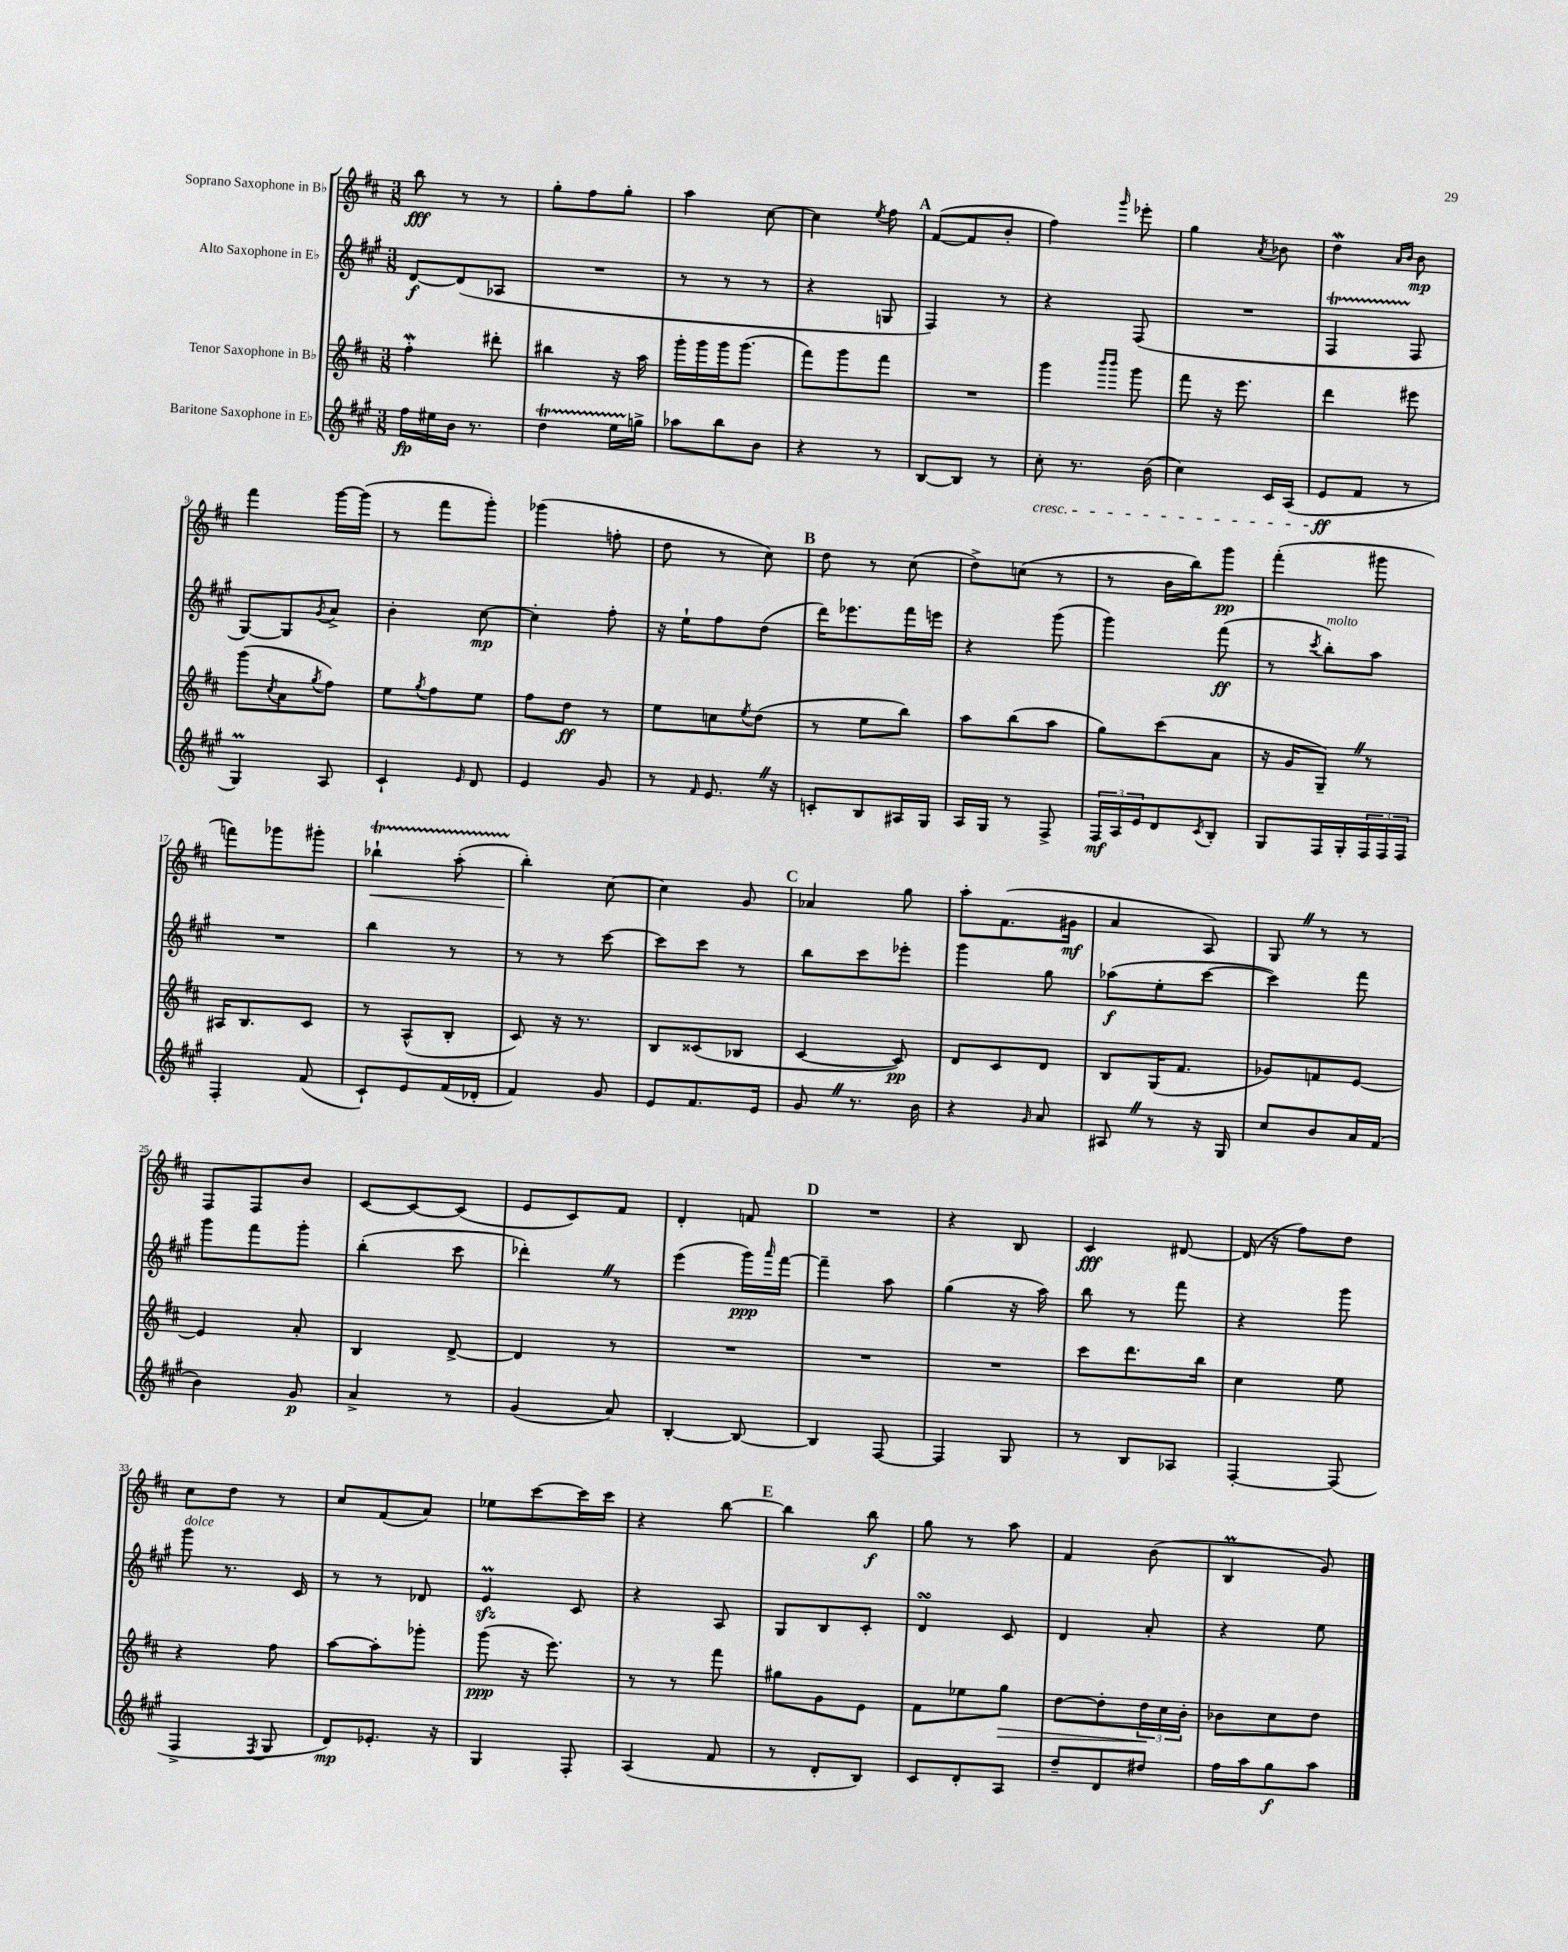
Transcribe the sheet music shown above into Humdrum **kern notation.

**kern	**dynam	**kern	**dynam	**kern	**dynam	**kern	**dynam
*part4	*part4	*part3	*part3	*part2	*part2	*part1	*part1
*staff4	*staff4	*staff3	*staff3	*staff2	*staff2	*staff1	*staff1
*I"Baritone Saxophone in E♭	*	*I"Tenor Saxophone in B♭	*	*I"Alto Saxophone in E♭	*	*I"Soprano Saxophone in B♭	*
*clefG2	*	*clefG2	*	*clefG2	*	*clefG2	*
*k[f#c#g#]	*	*k[f#c#]	*	*k[f#c#g#]	*	*k[f#c#]	*
*M3/8	*	*M3/8	*	*M3/8	*	*M3/8	*
=1	=1	=1	=1	=1	=1	=1	=1
16ff#\LL	fp	4ff#W'\	.	[8d/L	f	8bb\	fff
16ee#X\	.	.	.	.	.	.	.
16b\JJ	.	.	.	(8d/]	.	8r	.
8.r	.	.	.	.	.	.	.
.	.	8ddd#X'\	.	8A-X/J	.	8r	.
=2	=2	=2	=2	=2	=2	=2	=2
4ddT\	.	4bb#X\	.	4.r	.	8gg'\L	.
.	.	.	.	.	.	8ff#\	.
16eeTTT\LL	.	16r	.	.	.	8gg'\J	.
16ggn^\JJ	.	16aa\	.	.	.	.	.
=3	=3	=3	=3	=3	=3	=3	=3
8aa-X\L	.	16ggg'\LL	.	8r	.	4aa\	.
.	.	16ggg\	.	.	.	.	.
8bb\	.	16ggg\J	.	8r	.	.	.
.	.	(8.ggg\J	.	.	.	.	.
8b\J	.	.	.	8r	.	[8cc#\	.
=4	=4	=4	=4	=4	=4	=4	=4
4r	.	8fff#\L)	.	4r	.	4cc#\]	.
.	.	8ggg\	.	.	.	.	.
.	.	.	.	.	.	8qee/	.
8r	.	8fff#\J	.	8Gn/	.	8ff#\	.
!!LO:REH:place=s1:t=A
=5	=5	=5	=5	=5	=5	=5	=5
[8B/L	.	4.r	.	4F#/)	.	([8f#/L	.
8B/J]	.	.	.	.	.	8f#/]	.
8r	.	.	.	8r	.	8b'/J	.
=6	=6	=6	=6	=6	=6	=6	=6
!LO:TX:b:i:t=cresc.	!	!	!	!	!	!	!
8cc#'\	.	4ggg\	.	4r	.	4ff#\)	.
8.r	.	.	.	.	.	.	.
.	.	16qqbbb/LL	.	.	.	.	.
.	.	16qqbbb/JJ	.	.	.	16qqggg/	.
.	.	8ggg\	.	(8F#/	.	8eee-X'\	.
(16b\	.	.	.	.	.	.	.
=7	=7	=7	=7	=7	=7	=7	=7
4cc#\)	.	8fff#\	.	4.r	.	4gg\	.
.	.	16r	.	.	.	.	.
.	.	8.eee\	.	.	.	.	.
.	.	.	.	.	.	8qa/	.
16c#/LL	.	.	.	.	.	8b-X\	.
(16A/JJ	.	.	.	.	.	.	.
=8	=8	=8	=8	=8	=8	=8	=8
8e/L	ff	4ddd\	.	4F#T/	.	4ddw\	.
8f#/J	.	.	.	.	.	.	.
.	.	.	.	.	.	16qqa/LL	.
.	.	.	.	.	.	16qqb/JJ	.
8r	.	8eee#X\	.	8F#/	.	8b\	mp
!!LO:LB:g=z
=9	=9	=9	=9	=9	=9	=9	=9
4G#m/)	.	(8ggg\L	.	[8G#/L)	.	4fff#\	.
.	.	8qcc#/	.	.	.	.	.
.	.	8a\	.	8G#/]	.	.	.
.	.	8qgg/	.	8qg#/	.	.	.
8A/	.	8ff#\J)	.	8a^/J	.	[16ggg\LL	.
.	.	.	.	.	.	(16ggg\JJ]	.
=10	=10	=10	=10	=10	=10	=10	=10
4c#`/	.	8ee\L	.	4b'\	.	8r	.
.	.	8qgg/	.	.	.	.	.
.	.	8ff#\	.	.	.	8fff#\L	.
16qqe/	.	.	.	.	.	.	.
8d/	.	8ee\J	.	[8cc#\	mp	8ggg'\J)	.
=11	=11	=11	=11	=11	=11	=11	=11
4e/	.	8ff#\L	.	4cc#'\]	.	(4ggg-X\	.
.	.	8dd\J	ff	.	.	.	.
8g#/	.	8r	.	8ff#'\	.	8ffn'\	.
=12	=12	=12	=12	=12	=12	=12	=12
8r	.	8ee\L	.	16r	.	8dd\	.
.	.	.	.	16ee`\KL	.	.	.
16qqf#/	.	.	.	.	.	.	.
8.eZ/	.	8ccn\	.	8ff#\	.	8r	.
.	.	8qee/	.	.	.	.	.
.	.	(8dd\J	.	(8dd\J	.	8cc#\)	.
16r	.	.	.	.	.	.	.
!!LO:REH:place=s1:t=B
=13	=13	=13	=13	=13	=13	=13	=13
8cn'/L	.	8r	.	16ddd\KL)	.	8dd\	.
.	.	.	.	8.eee-X\	.	.	.
8B/	.	8ee\L	.	.	.	8r	.
16A#X/L	.	8bb\J)	.	16fff#\L	.	(8cc#\	.
16G#/JJ	.	.	.	16eeen\JJ	.	.	.
=14	=14	=14	=14	=14	=14	=14	=14
16A/LL	.	8aa\L	.	4r	.	8dd^\L)	.
16G#/JJ	.	.	.	.	.	.	.
8r	.	(8bb\	.	.	.	(8ccn\J	.
8F#^/	.	8aa\J	.	(8ggg#\	.	8r	.
=15	=15	=15	=15	=15	=15	=15	=15
24F#/LL	mf	8gg\L)	.	4ggg#\)	.	8r	.
24A/	.	.	.	.	.	.	.
24e/J	.	.	.	.	.	.	.
8d/	.	(8ccc#\	.	.	.	16b\LL	.
.	.	.	.	.	.	16bb\J)	.
8qc#/	.	.	.	.	.	.	.
8B'/J	.	8a\J	.	(8fff#\	ff	8ggg\J	pp
=16	=16	=16	=16	=16	=16	=16	=16
8G#/L	.	16r	.	8r	.	(4fff#'\	.
.	.	16g/KL	.	.	.	.	.
.	.	.	.	8qccc#/	.	.	.
!	!	!	!	!LO:TX:a:i:t=molto	!	!	!
16F#/L	.	8G~Z/J)	.	8bb'\L)	.	.	.
16G#'/	.	.	.	.	.	.	.
24F#/	.	8r	.	8aa\J	.	8ggg#X\	.
24F#/	.	.	.	.	.	.	.
24F#/JJ	.	.	.	.	.	.	.
!!LO:LB:g=z
=17	=17	=17	=17	=17	=17	=17	=17
4F#'/	.	16A#X/KL	.	4.r	.	8fffn\L)	.
.	.	8.B/	.	.	.	.	.
.	.	.	.	.	.	8ggg-X\	.
(8f#/	.	8c#/J	.	.	.	8ggg#X'\J	.
=18	=18	=18	=18	=18	=18	=18	=18
!	!	!	!	!	!	!	!LO:HP:b
8c#`/L)	.	8r	.	4bb\	.	4bb-XT`\	<
8e/	.	(8A^^/L	.	.	.	.	.
(16f#/L	.	8B'/J	.	8r	.	(8aaTTT'\	.
16d-X'/JJ	.	.	.	.	.	.	.
=19	=19	=19	=19	=19	=19	=19	=19
4f#/)	.	8c#/)	.	8r	.	4bb'\)	.
.	.	16r	.	8r	.	.	.
.	.	8.r	.	.	.	.	.
8g#/	.	.	.	[8ccc#\	.	[8cc#\	[
=20	=20	=20	=20	=20	=20	=20	=20
8e/L	.	8B/L	.	8ccc#\L]	.	4cc#\]	.
8.f#/	.	(8c##X/	.	8ccc#\J	.	.	.
.	.	8B-X/J	.	8r	.	8g/	.
16e/Jk	.	.	.	.	.	.	.
!!LO:REH:place=s1:t=C
=21	=21	=21	=21	=21	=21	=21	=21
8g#Z/	.	[4c#/	.	8bb\L	.	4a-X/	.
8.r	.	.	.	8ccc#\	.	.	.
.	.	8c#/])	pp	8eee-X'\J	.	8gg\	.
16b\	.	.	.	.	.	.	.
=22	=22	=22	=22	=22	=22	=22	=22
4r	.	8d/L	.	4ggg#\	.	8aa'\L	.
.	.	8c#/	.	.	.	(8.f#\	.
16qqg#/	.	.	.	.	.	.	.
8a/	.	8d/J	.	8gg#\	.	.	.
.	.	.	.	.	.	16g#X\Jk	mf
=23	=23	=23	=23	=23	=23	=23	=23
8A#XZ/	.	8B/L	.	(8aa-X\L	f	4a/	.
8r	.	(16G/K	.	8ee'\	.	.	.
.	.	8.f#/J	.	.	.	.	.
16r	.	.	.	[8ccc#\J	.	8A/)	.
16G#/	.	.	.	.	.	.	.
=24	=24	=24	=24	=24	=24	=24	=24
8cc#/L	.	8g-X/L)	.	4ccc#\])	.	8GZ/	.
8b/	.	8fn/	.	.	.	8r	.
16a/L	.	[8e/J	.	8fff#\	.	8r	.
(16f#/JJ	.	.	.	.	.	.	.
!!LO:LB:g=z
=25	=25	=25	=25	=25	=25	=25	=25
4b\)	.	4e/]	.	8ggg#\L	.	8F#/L	.
.	.	.	.	8fff#\	.	8F#/	.
8g#/	p	8a'/	.	8ggg#'\J	.	8b/J	.
=26	=26	=26	=26	=26	=26	=26	=26
4a^/	.	4B/	.	(4bb'\	.	[8c#/L	.
.	.	.	.	.	.	8c#/_	.
8r	.	[8d^/	.	8ccc#\	.	(8c#/J]	.
=27	=27	=27	=27	=27	=27	=27	=27
(4g#/	.	4d/]	.	4ddd-X'Z\)	.	8e/L	.
.	.	.	.	.	.	8c#/)	.
8a/)	.	8r	.	8r	.	8f#/J	.
=28	=28	=28	=28	=28	=28	=28	=28
[4B'/	.	4.r	.	(4eee\	.	4d'/	.
8B/_	.	.	.	16ggg#\LL)	ppp	8fn/	.
.	.	.	.	16qqaaa/	.	.	.
.	.	.	.	[16fff#\JJ	.	.	.
!!LO:REH:place=s1:t=D
=29	=29	=29	=29	=29	=29	=29	=29
4B/]	.	4.r	.	4fff#~\]	.	4.r	.
[8F#/	.	.	.	8aa\	.	.	.
=30	=30	=30	=30	=30	=30	=30	=30
4F#/]	.	4.r	.	(4gg#\	.	4r	.
8G#/	.	.	.	16r	.	8B/	.
.	.	.	.	16aa\)	.	.	.
=31	=31	=31	=31	=31	=31	=31	=31
8r	.	8ccc#\L	.	8bb\	.	4c#/	fff
8B/L	.	8.ddd\	.	8r	.	.	.
8A-X/J	.	.	.	8fff#\	.	[8d#X/	.
.	.	16bb\Jk	.	.	.	.	.
=32	=32	=32	=32	=32	=32	=32	=32
[4F#'/	.	4cc#\	.	4r	.	(16d#/]	.
.	.	.	.	.	.	16r	.
.	.	.	.	.	.	8ff#\L)	.
(8F#/]	.	8ee\	.	8ggg#\	.	8dd\J	.
!!LO:LB:g=z
=33	=33	=33	=33	=33	=33	=33	=33
!	!	!	!	!LO:TX:a:i:t=dolce	!	!	!
4F#^/	.	4r	.	8ggg#\	.	8cc#\L	.
.	.	.	.	8.r	.	8dd\J	.
8qF#/	.	.	.	.	.	.	.
8G#/	.	8ff#\	.	.	.	8r	.
.	.	.	.	16c#/	.	.	.
=34	=34	=34	=34	=34	=34	=34	=34
8d/L)	mp	[8aa\L	.	8r	.	8cc#/L	.
8.e-X'/J	.	8aa'\]	.	8r	.	(8f#/	.
.	.	8ggg-X'\J	.	8d-X/	.	8a/J)	.
16r	.	.	.	.	.	.	.
=35	=35	=35	=35	=35	=35	=35	=35
4G#/	.	(8ggg\	ppp	4ezzM/	.	8ee-X\L	.
.	.	16r	.	.	.	[8ccc#\	.
.	.	8.eee\)	.	.	.	.	.
8F#'/	.	.	.	8c#/	.	16ccc#\L]	.
.	.	.	.	.	.	16ccc#\JJ	.
=36	=36	=36	=36	=36	=36	=36	=36
(4A/	.	8r	.	4r	.	4r	.
.	.	8r	.	.	.	.	.
8f#/	.	8fff#\	.	8A/	.	[8bb\	.
!!LO:REH:place=s1:t=E
=37	=37	=37	=37	=37	=37	=37	=37
8r	.	8gg#X\L	.	8G#/L	.	4bb\]	.
8d'/L	.	8g\	.	8B/	.	.	.
8B/J)	.	8e\J	.	8c#'/J	.	8bb\	f
=38	=38	=38	=38	=38	=38	=38	=38
8c#/L	.	8f#\L	.	4dsSSs/	.	8gg\	.
8d'/	.	8ee-X\	.	.	.	8r	.
!	!	!	!LO:HP:b	!	!	!	!
8A/J	.	8gg\J	>	8c#/	.	8aa\	.
=39	=39	=39	=39	=39	=39	=39	=39
8dd~/L	.	[8dd\L	.	4d/	.	4f#/	.
8d/	.	8dd'\]	.	.	.	.	.
8dd#X/J	.	24dd\L	.	8a'/	.	(8b\	.
.	.	24cc#\	]	.	.	.	.
.	.	24b'\JJ	.	.	.	.	.
=40	=40	=40	=40	=40	=40	=40	=40
16ff#\LL	.	8b-X\L	.	4r	.	4BM/	.
16aa\J	.	.	.	.	.	.	.
8gg#\	f	8cc#\	.	.	.	.	.
8aa\J	.	8dd\J	.	8ee\	.	8g/)	.
==	==	==	==	==	==	==	==
*-	*-	*-	*-	*-	*-	*-	*-
